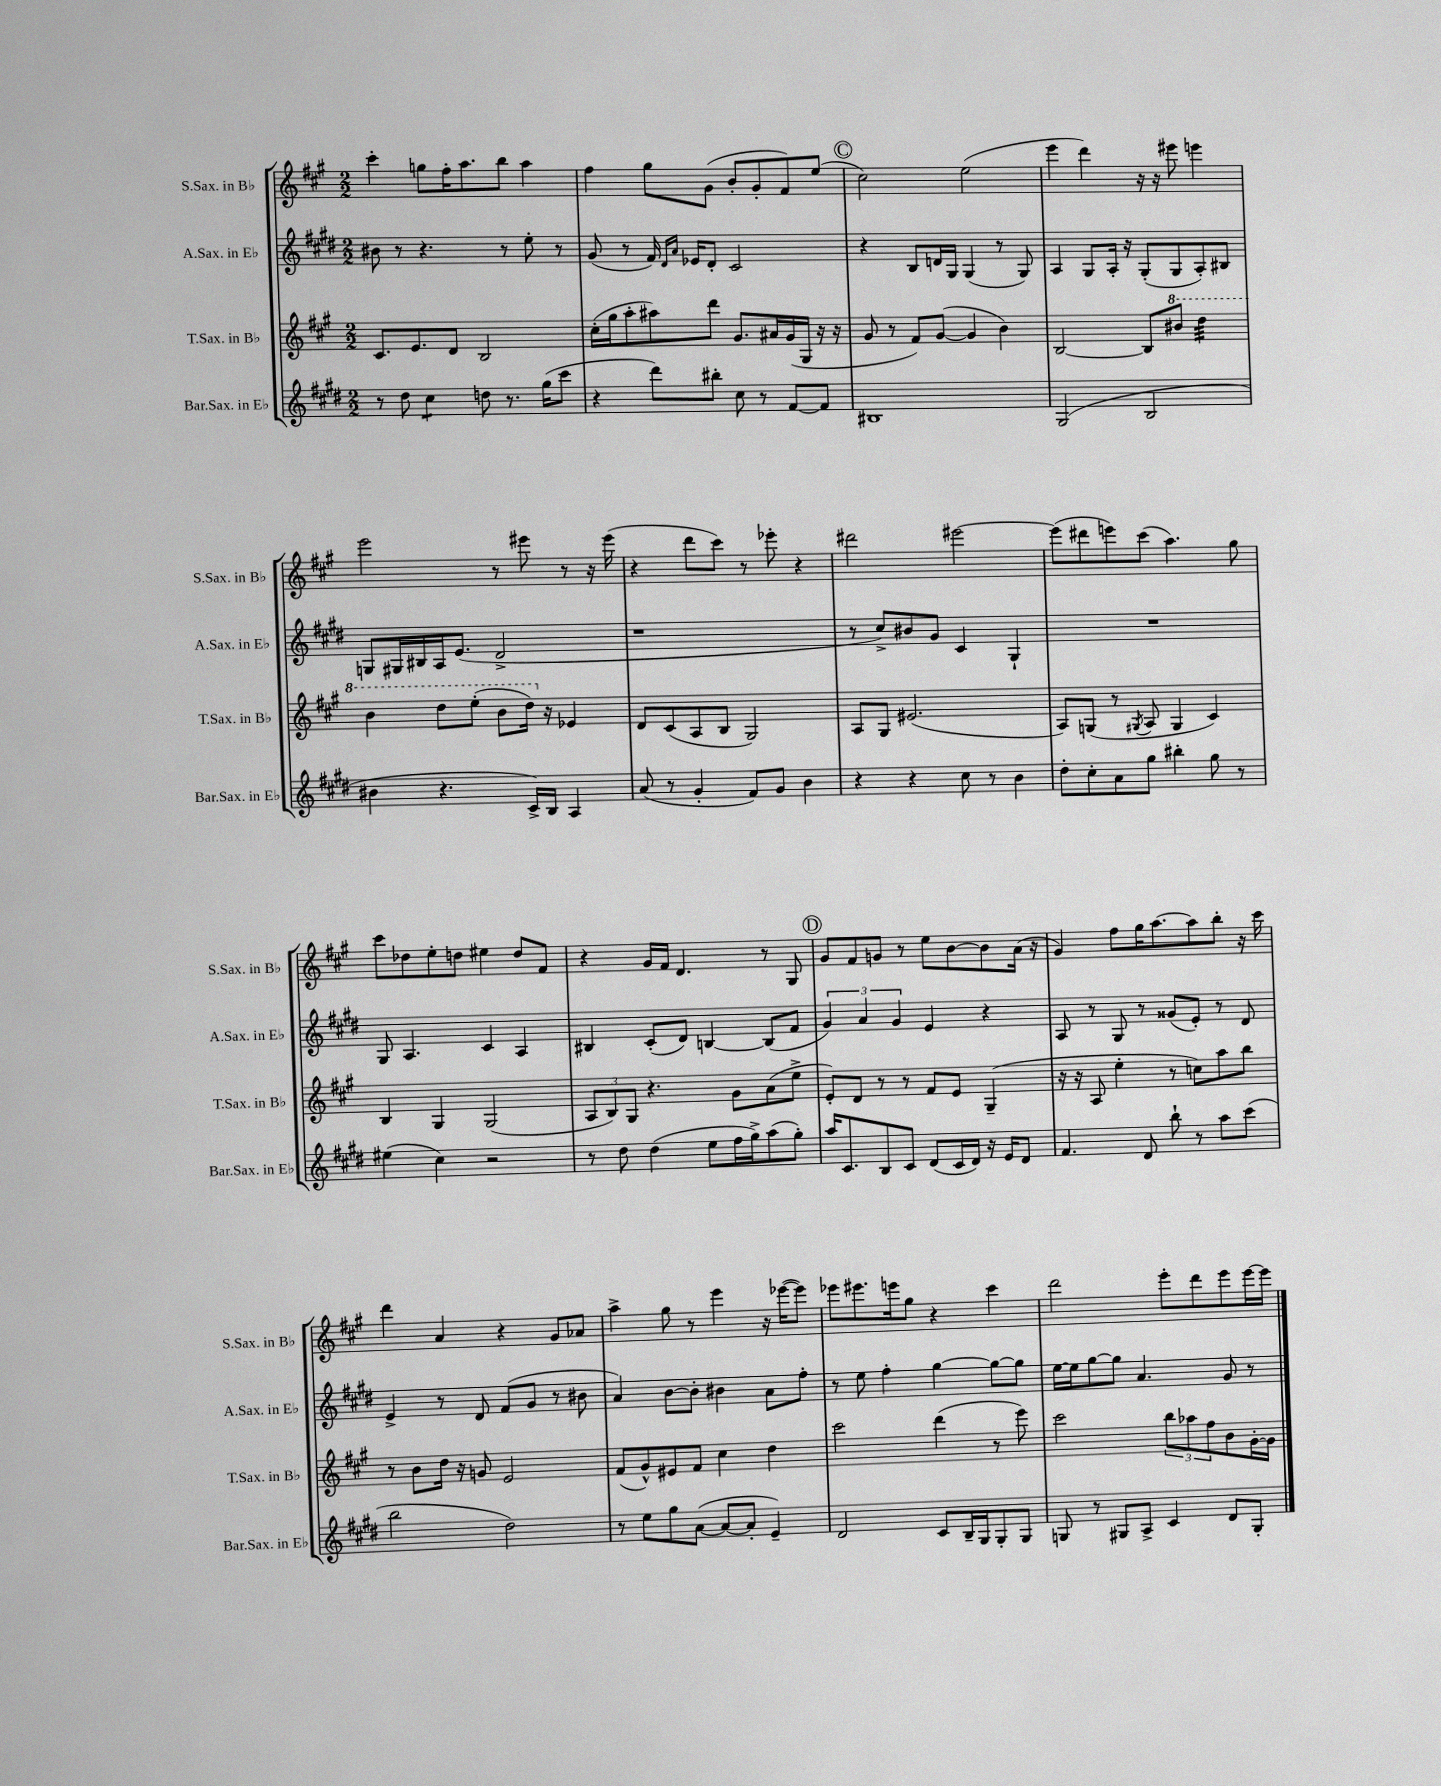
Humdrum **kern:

**kern	**kern	**kern	**kern
*staff4	*staff3	*staff2	*staff1
*clefG2	*clefG2	*clefG2	*clefG2
*k[f#c#g#d#]	*k[f#c#g#]	*k[f#c#g#d#]	*k[f#c#g#]
*M2/2	*M2/2	*M2/2	*M2/2
8r	8.c#	8b#	4ccc#'
8dd#	.	8r	.
.	8.e	.	.
4cc#	.	4.r	8gg
.	8d	.	16ff#'
.	.	.	8.aa
8dd	2B	.	.
8.r	.	8r	8bb
.	.	8ee'	4aa
(16gg#	.	.	.
8ccc#	.	8r	.
=	=	=	=
4r	(16cc#'	(8g#	4ff#
.	16gg#	.	.
.	8aa'	8r	.
8ddd#)	8aa#)	16f#)	8gg#
.	.	16qqd#	.
.	.	16qqa	.
.	.	16e-	.
8bb#'	8ddd	8d#'	(8g#
8cc#	8.g#	2c#	8b'
8r	.	.	8g#'
.	16a#	.	.
[8f#	(16g#	.	8f#)
.	16G#	.	.
8f#]	16r	.	(8ee
.	16r	.	.
=	=	=	=
1B#	8g#	4r	2cc#)
.	8r	.	.
.	8f#)	8B	.
.	([8g#	16d	.
.	.	16G#	.
.	4g#]	(4G#	(2ee
.	4b)	8r	.
.	.	8G#)	.
=	=	=	=
(2G#	[2B	4A	4eee
.	.	8G#	4ddd)
.	.	16A'	.
.	.	16r	.
2B	8B]	(8G#'	16r
.	.	.	16r
.	8bb#	8G#	8eee#
.	4ddd	8A')	4eee
.	.	8B#	.
=	=	=	=
4b#	4bb	8G	2eee
.	.	16G#	.
.	.	16B#	.
4.r	8ddd	16A	.
.	.	(8.e	.
.	(8eee'	.	.
.	8bb	2d#^	8r
16c#^)	16ddd)	.	8eee#
16B	16r	.	.
4A	4e-	.	8r
.	.	.	16r
.	.	.	(16eee#
=	=	=	=
(8a	8d	1r	4r
8r	(8c#	.	.
4g#'	8A	.	8ddd
.	8B	.	8ccc#)
8f#)	2G#)	.	8r
8g#	.	.	8eee-'
4b	.	.	4r
=	=	=	=
4r	8A	8r	2ddd#
.	8G#	8cc#^)	.
4r	(2.e#	8b#	.
.	.	8g#	.
8cc#	.	4c#	[2eee#
8r	.	.	.
4b	.	4G#`	.
=	=	=	=
8dd#'	8A)	1r	(8eee#]
8cc#'	(8G	.	8ddd#
8a	8r	.	8eee)
.	8qG#	.	.
8gg#	8A	.	(8ccc#
4bb#'	4G#	.	4.aa)
8gg#	4c#)	.	.
8r	.	.	8gg#
=	=	=	=
(4ee#	4B	8G#	8ccc#
.	.	4.A	8dd-
4cc#)	4G#	.	8ee'
.	.	.	8dd
2r	(2G#	4c#	4ee#
.	.	4A	8dd
.	.	.	8f#
=	=	=	=
8r	12A	4B#	4r
.	12B)	.	.
8dd#	.	.	.
.	12G#	.	.
(4dd#	4.r	(8c#'	16g#
.	.	.	16f#
.	.	8d#)	4.d
8ee	.	[4B	.
16ff#	8g#	.	.
16gg#^)	.	.	.
(8aa	(8a	(8B]	8r
8gg#')	8ee^	8f#	8G#
=	=	=	=
16aa	8e')	6g#)	8g#
8.c#	.	.	.
.	8d	.	8f#
.	.	6a	.
8B	8r	.	8g
.	.	6g#	.
8c#	8r	.	8r
(8d#	8f#	4e	8ee
16c#	8e	.	[8b
16d#)	.	.	.
16r	(4G#~	4r	8b]
16e	.	.	.
8d#	.	.	(16a
.	.	.	16r
=	=	=	=
4.f#	16r	8A	4g#)
.	16r	.	.
.	8A	8r	.
.	4ee'	8G#	8ff#
8d#	.	8r	16gg#
.	.	.	[8.aa
8bb`	8r	(8g##	.
8r	8cc)	8e')	8aa]
8aa	8aa	8r	8bb'
(8ccc#	8bb	8d#	16r
.	.	.	16ccc#
=	=	=	=
2bb	8r	4e^	4ddd
.	8b	.	.
.	16dd	8r	4a
.	16r	.	.
.	8g	8d#	.
2dd#)	2e	(8f#	4r
.	.	8g#	.
.	.	8r	8g#
.	.	8b#	8a-
=	=	=	=
8r	(8f#	4a)	4aa^
8ee	8g#^^)	.	.
8gg#	8e#	[8b	8gg#
([8a	8f#	8b']	8r
8a_	4cc#	4b#	4eee
8a']	.	.	.
4e~)	4dd	8a	16r
.	.	.	([16eee-
.	.	8ff#'	8eee-])
=	=	=	=
2d#	2ccc#	8r	8eee-
.	.	8ee	8.eee#
.	.	4ff#'	.
.	.	.	16eee
.	.	.	8gg#
8c#	(4ddd	[4gg#	4r
16B~	.	.	.
16G#	.	.	.
8G#'	8r	8gg#_	4ccc#
8G#	8eee)	8gg#]	.
=	=	=	=
8G	2ccc#	[16ee	2ddd
.	.	16ee]	.
8r	.	[8gg#	.
8G#	.	8gg#]	.
8A^	.	4.a	.
4c#	12bb	.	8eee'
.	12aa-	.	.
.	.	.	8ddd
.	12ff#	.	.
8d#	8b	8g#	8eee
8G#'	[16g#'	8r	[16eee
.	16g#]	.	16eee]
==	==	==	==
*-	*-	*-	*-
